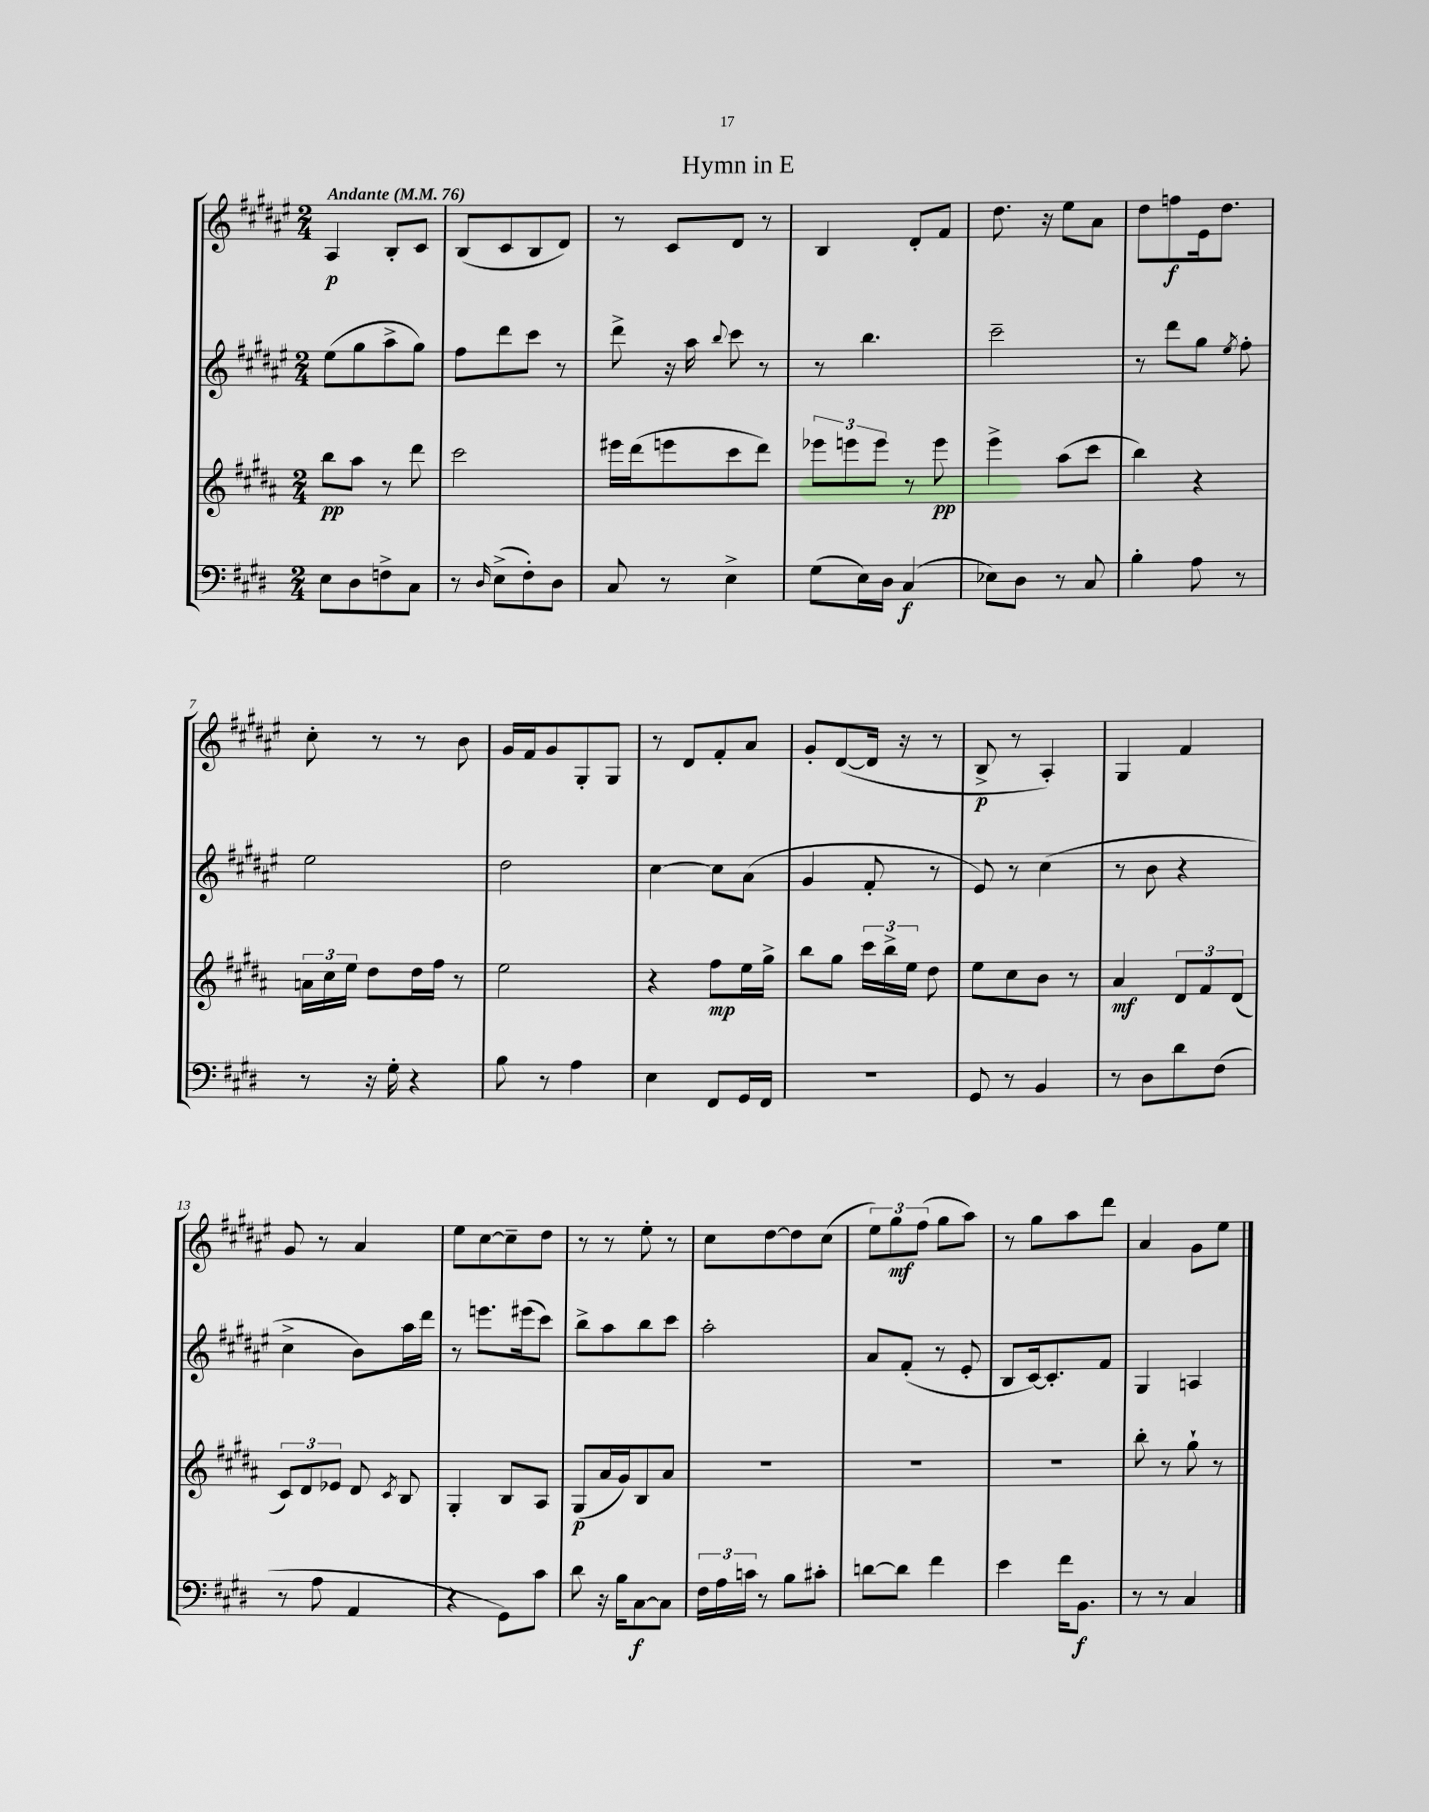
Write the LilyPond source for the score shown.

\header { title = "Hymn in E" }
<<
\new StaffGroup <<
\new Staff = "s0" {
    \clef treble \key fis \major \numericTimeSignature \time 2/4 \tempo "Andante" 4 = 76
    \autoBeamOff ais4\p b8[-. cis'8] |
    b8[( cis'8 b8 dis'8]) |
    r8 cis'8[ dis'8] r8 |
    b4 dis'8[-. fis'8] |
    dis''8. r16 eis''8[ ais'8] |
    dis''8[ f''8\f eis'16 dis''8.] |
    cis''8-. r8 r8 b'8 |
    gis'16[ fis'16 gis'8 gis8-. gis8] |
    r8 dis'8[ fis'8-. ais'8] |
    gis'8[-. dis'8~( dis'16] r16 r8 |
    b8->\p r8 ais4-.) |
    gis4 fis'4 |
    gis'8 r8 ais'4 |
    eis''8[ cis''8~ cis''8-- dis''8] |
    r8 r8 eis''8-. r8 |
    cis''8[ dis''8~ dis''8 cis''8]( |
    \tuplet 3/2 { eis''8[) gis''8\mf fis''8]( } gis''8[ ais''8]) |
    r8 gis''8[ ais''8 dis'''8] |
    ais'4 gis'8[ eis''8] \bar "|." |
}
\new Staff = "s1" {
    \clef treble \key fis \major \numericTimeSignature \time 2/4
    \autoBeamOff eis''8[( gis''8 ais''8-> gis''8]) |
    fis''8[ dis'''8 cis'''8] r8 |
    dis'''8-> r16 ais''16 \appoggiatura { b''8 } cis'''8 r8 |
    r8 b''4. |
    cis'''2-- |
    r8 dis'''8[ gis''8] \acciaccatura { eis''8 } fis''8-. |
    eis''2 |
    dis''2 |
    cis''4~ cis''8[ ais'8]( |
    gis'4 fis'8-. r8 |
    eis'8) r8 cis''4( |
    r8 b'8 r4 |
    cis''4-> b'8[) ais''16 dis'''16] |
    r8 e'''8.[ eis'''16( cis'''8]) |
    b''8[-> ais''8 b''8 cis'''8] |
    ais''2-. |
    ais'8[ fis'8]-.( r8 eis'8-. |
    b8[ cis'16~) cis'8.-. fis'8] |
    gis4 a4 \bar "|." |
}
\new Staff = "s2" {
    \clef treble \key b \major \numericTimeSignature \time 2/4
    \autoBeamOff b''8[\pp ais''8] r8 dis'''8 |
    cis'''2 |
    eis'''16[ dis'''16( e'''8 cis'''8 dis'''8]) |
    \tuplet 3/2 { ees'''8[ e'''8 e'''8] } r8 e'''8\pp |
    e'''4-> ais''8[( cis'''8] |
    b''4) r4 |
    \tuplet 3/2 { a'16[ cis''16 e''16] } dis''8[ dis''16 fis''16] r8 |
    e''2 |
    r4 fis''8[\mp e''16 gis''16]-> |
    b''8[ gis''8] \tuplet 3/2 { cis'''16[ b''16-> e''16] } dis''8 |
    e''8[ cis''8 b'8] r8 |
    ais'4\mf \tuplet 3/2 { dis'8[ fis'8 dis'8]( } |
    \tuplet 3/2 { cis'8[) dis'8 ees'8] } dis'8 \acciaccatura { cis'8 } b8 |
    gis4-. b8[ ais8] |
    gis8[\p( ais'16 gis'16) b8 ais'8] |
    R2 |
    R2 |
    R2 |
    b''8-. r8 gis''8-! r8 \bar "|." |
}
\new Staff = "s3" {
    \clef bass \key e \major \numericTimeSignature \time 2/4
    \autoBeamOff e8[ dis8 f8-> cis8] |
    r8 \grace { dis16 } e8[->( fis8-.) dis8] |
    cis8 r8 e4-> |
    gis8[( e16) dis16] cis4\f( |
    ees8[) dis8] r8 cis8 |
    b4-. a8 r8 |
    r8 r16 gis16-. r4 |
    b8 r8 a4 |
    e4 fis,8[ gis,16 fis,16] |
    R2 |
    gis,8 r8 b,4 |
    r8 dis8[ dis'8 fis8]( |
    r8 a8 a,4 |
    r4 gis,8[) cis'8] |
    dis'8 r16 b16[ cis8~\f cis8] |
    \tuplet 3/2 { fis16[ a16 c'16] } r8 b8[ cis'8]-. |
    d'8[~ d'8] fis'4 |
    e'4 fis'16[ b,8.]\f |
    r8 r8 cis4 \bar "|." |
}
>>
>>
